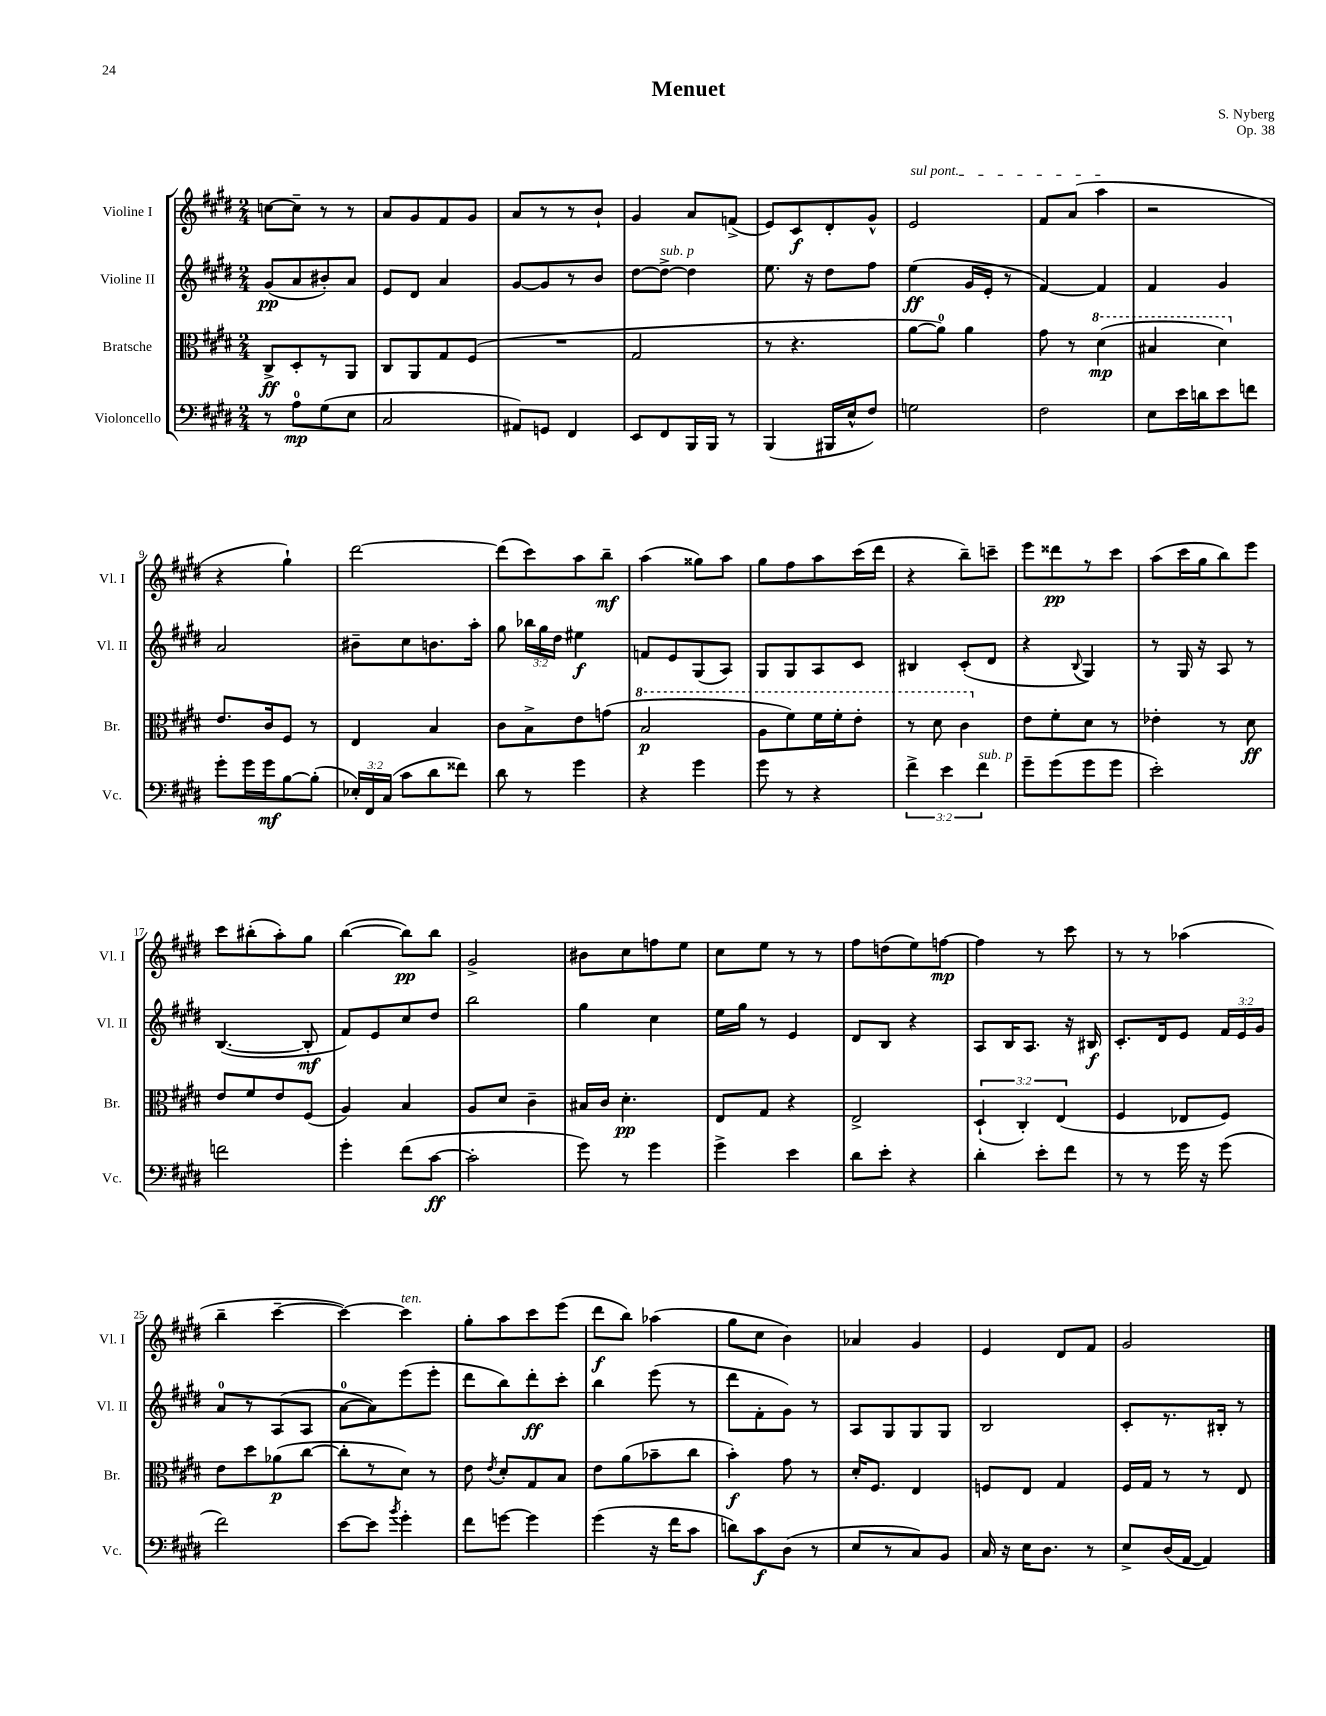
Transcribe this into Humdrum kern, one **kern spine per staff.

**kern	**kern	**kern	**kern
*staff4	*staff3	*staff2	*staff1
*clefF4	*clefC3	*clefG2	*clefG2
*k[f#c#g#d#]	*k[f#c#g#d#]	*k[f#c#g#d#]	*k[f#c#g#d#]
*M2/4	*M2/4	*M2/4	*M2/4
8r	8C#^	(8g#	[8cc
8A	8D#'	8a	8cc~]
(8G#	8r	8b#')	8r
8E	8AA	8a	8r
=	=	=	=
2C#	8C#	8e	8a
.	8AA	8d#	8g#
.	8G#	4a	8f#
.	(8F#	.	8g#
=	=	=	=
8AA#)	2r	[8g#	8a
8GG	.	8g#]	8r
4FF#	.	8r	8r
.	.	8b	8b`
=	=	=	=
8EE	2G#	[8dd#	4g#
8FF#	.	8dd#^_	.
16BBB	.	4dd#]	8a
16BBB	.	.	.
8r	.	.	(8f^
=	=	=	=
(4BBB	8r	8.ee	8e)
.	4.r	.	8c#
.	.	16r	.
16BBB#	.	8dd#	8d#'
16E^^	.	.	.
8F#)	.	8ff#	8g#^^
=	=	=	=
2G	[8a	(4ee	2e
.	8a])	.	.
.	4a	16g#	.
.	.	16e'	.
.	.	8r	.
=	=	=	=
2F#	8g#	[4f#)	8f#
.	8r	.	(8a
.	(4dd#	4f#]	4aa
=	=	=	=
8E	4b#	4f#	2r
16e	.	.	.
16d	.	.	.
8e	4dd#)	4g#	.
8f	.	.	.
=	=	=	=
8g#'	8.e	2a	4r
16g#	.	.	.
16g#	16c#	.	.
[8B	8F#	.	4gg#`)
(8B']	8r	.	.
=	=	=	=
24E-')	4E	8b#~	[2ddd#
24FF#	.	.	.
(24C#	.	.	.
8c#	.	8cc#	.
8d#	4B	8.b	.
8f##)	.	.	.
.	.	16aa'	.
=	=	=	=
8d#	8c#	8gg#	(8ddd#]
8r	8B^	24bb-	8ccc#)
.	.	24gg#	.
.	.	24dd#	.
4g#	8e	4ee#	8aa
.	(8g	.	8bb~
=	=	=	=
4r	2b	8f	(4aa
.	.	8e	.
4g#	.	(8G#	8gg##)
.	.	8A)	8aa
=	=	=	=
8g#	8a	8G#	8gg#
8r	8ff#)	8G#	8ff#
4r	16ff#	8A	8aa
.	16ff#'	.	.
.	8ee'	8c#	(16ccc#
.	.	.	16ddd#
=	=	=	=
6f#^	8r	4B#	4r
.	8dd#	.	.
6e	.	.	.
.	4cc#	(8c#'	8bb~)
6f#	.	.	.
.	.	8d#	8ccc~
=	=	=	=
8g#~	8e	4r	8eee
(8g#	8f#'	.	8ddd##
.	.	8qqB	.
8g#	8d#	4G#)	8r
8g#	8r	.	8ccc#
=	=	=	=
2e')	4e-'	8r	(8aa
.	.	16G#	16ccc#
.	.	16r	16gg#
.	8r	8A	8bb)
.	8d#	8r	8eee
=	=	=	=
2f	8e	([4.B	8ccc#
.	8f#	.	(8bb#'
.	8e	.	8aa')
.	(8F#	8B']	8gg#
=	=	=	=
4g#'	4A)	8f#)	([4bb
.	.	8e	.
(8f#	4B	8cc#	8bb])
[8c#	.	8dd#	8bb
=	=	=	=
2c#']	8A	2bb	2g#^
.	8d#	.	.
.	4c#~	.	.
=	=	=	=
8g#)	16B#	4gg#	8b#
.	16c#	.	.
8r	4.d#'	.	8cc#
4g#	.	4cc#	8ff
.	.	.	8ee
=	=	=	=
4g#^	8E	16ee	8cc#
.	.	16gg#	.
.	8G#	8r	8ee
4e	4r	4e	8r
.	.	.	8r
=	=	=	=
8d#	2E^	8d#	8ff#
8e'	.	8B	(8dd
4r	.	4r	8ee)
.	.	.	[8ff
=	=	=	=
4d#'	(6D#`	8A	4ff]
.	.	16B	.
.	6C#')	.	.
.	.	8.A	.
8e'	.	.	8r
.	(6E	.	.
8f#	.	16r	8ccc#
.	.	16B#	.
=	=	=	=
8r	4F#	8.c#'	8r
8r	.	.	8r
.	.	16d#	.
16g#	8E-	8e	(4aa-
16r	.	.	.
(8g#	8F#)	24f#	.
.	.	24e	.
.	.	24g#	.
=	=	=	=
2f#)	8e	8a	4bb~
.	8dd#	8r	.
.	(8a-	(8A	[4ccc#~
.	[8cc#	8A	.
=	=	=	=
[8e	8cc#']	[8a	4ccc#_)
8e]	8r	8a])	.
8qb	.	.	.
4g#'	8d#)	(8eee	4ccc#]
.	8r	8eee'	.
=	=	=	=
8f#	8e	8ddd#	8gg#'
.	8qe	.	.
[8g	8d#'	8bb)	8aa
4g]	8G#	8ddd#'	8ccc#
.	8B	8ccc#'	(8eee
=	=	=	=
(4g#	8e	4bb	8ddd#
.	(8a	.	8bb)
16r	8b-~	(8eee	(4aa-
16f#	.	.	.
8c#	8cc#	8r	.
=	=	=	=
8d)	4b')	8ddd#	8gg#
8c#	.	8f#'	8cc#
(8D#	8g#	8g#)	4b)
8r	8r	8r	.
=	=	=	=
8E	16d#'	8A	4a-
.	8.F#	.	.
8r	.	8G#	.
8C#)	4E	8G#	4g#
8BB	.	8G#	.
=	=	=	=
16C#	8F	2B	4e
16r	.	.	.
16E	8E	.	.
8.D#	.	.	.
.	4G#	.	8d#
8r	.	.	8f#
=	=	=	=
8E^	16F#	8c#'	2g#
.	16G#	.	.
(16D#	8r	8.r	.
[16AA	.	.	.
4AA])	8r	.	.
.	.	16B#'	.
.	8E	8r	.
==	==	==	==
*-	*-	*-	*-
